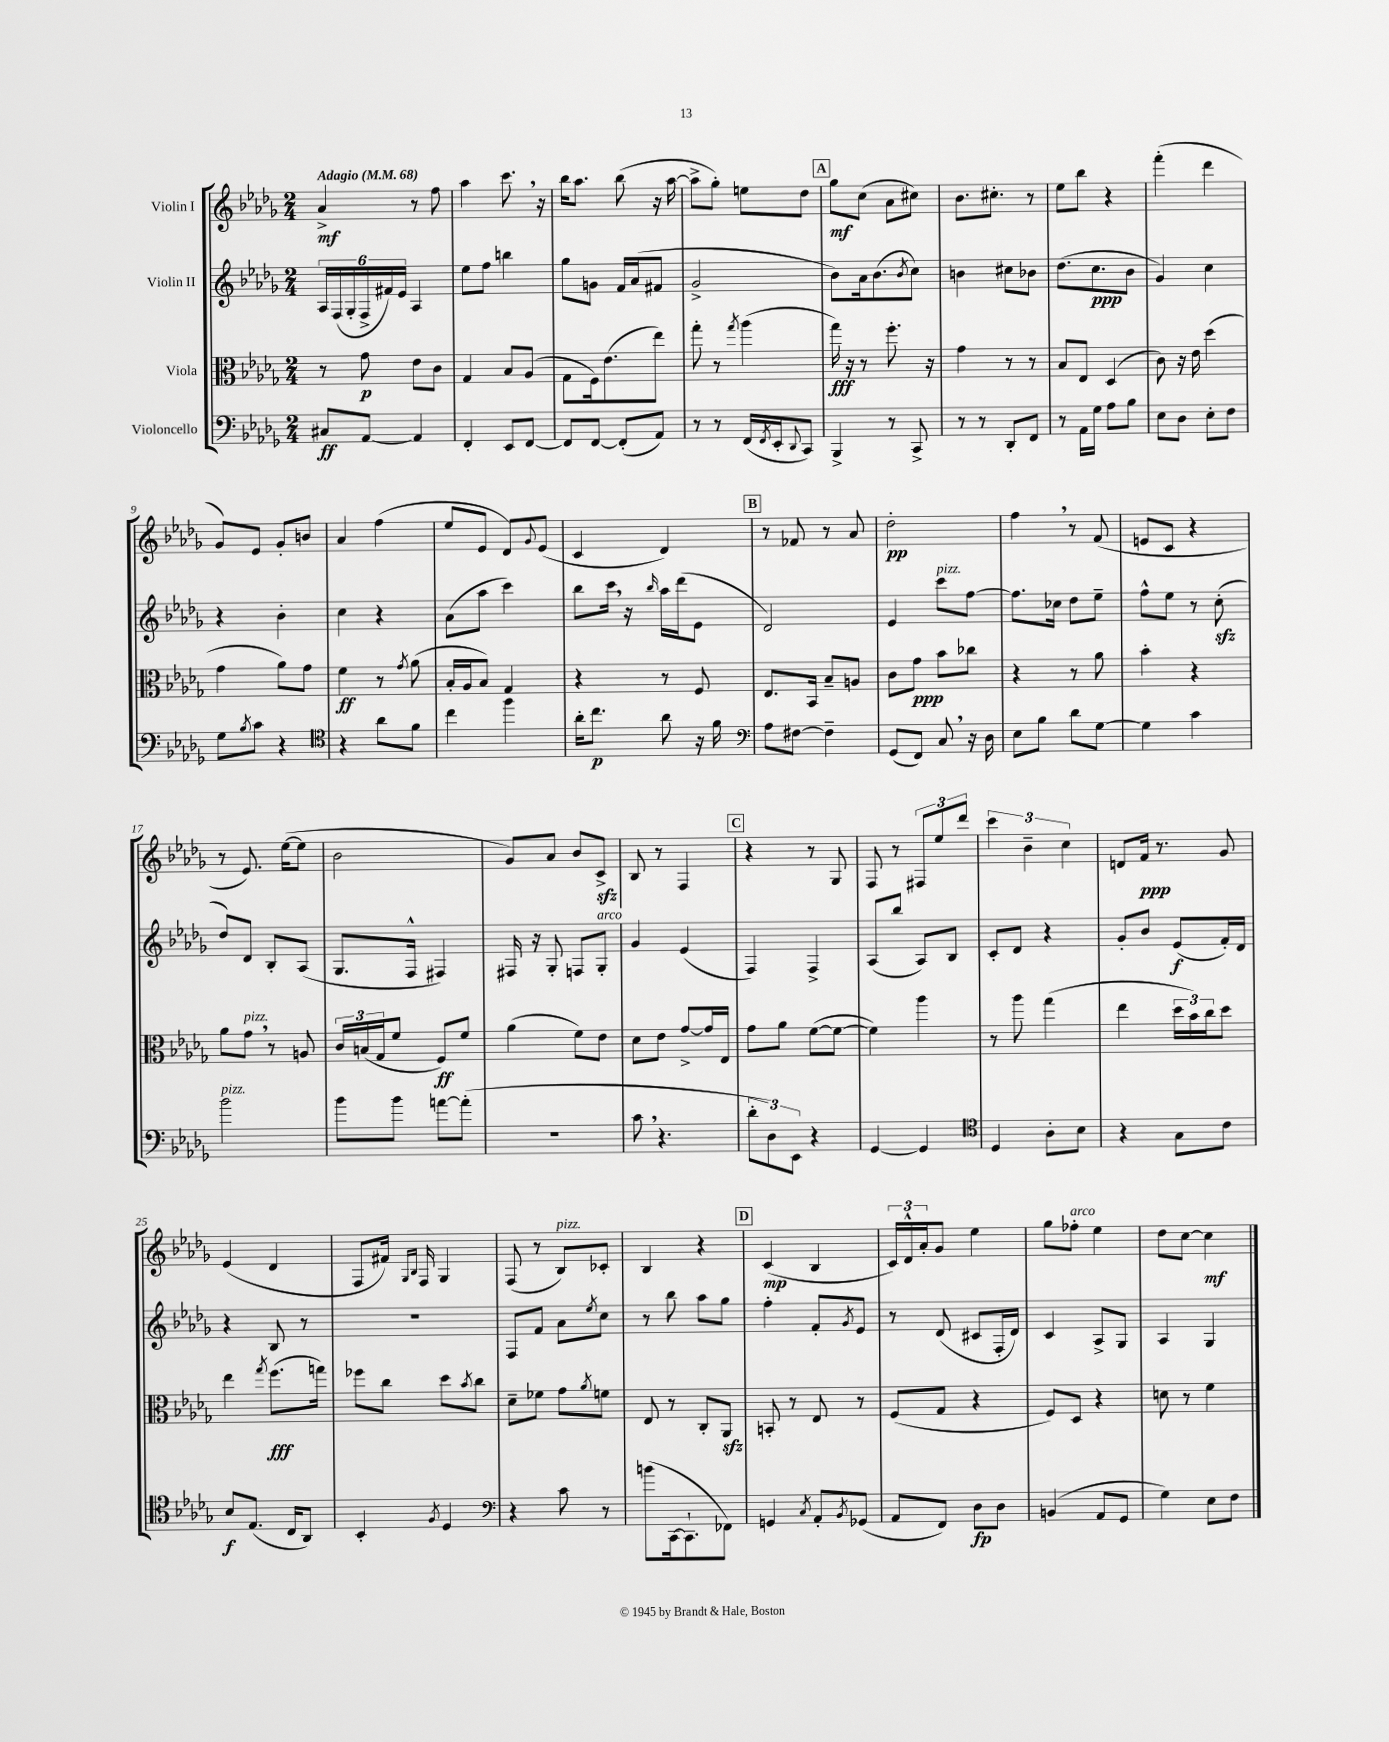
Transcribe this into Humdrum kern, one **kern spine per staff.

**kern	**kern	**kern	**kern
*staff4	*staff3	*staff2	*staff1
*clefF4	*clefC3	*clefG2	*clefG2
*k[b-e-a-d-g-]	*k[b-e-a-d-g-]	*k[b-e-a-d-g-]	*k[b-e-a-d-g-]
*M2/4	*M2/4	*M2/4	*M2/4
*MM68	*MM68	*MM68	*MM68
8C#	8r	24A-	4a-^
.	.	(24F	.
.	.	24G-'	.
[8AA-	8g-	24F^	.
.	.	24f#)	.
.	.	24e-	.
4AA-]	8e-	4A-	8r
.	8c	.	8ff
=	=	=	=
4FF'	4G-	8ee-	4aa-
.	.	8ff	.
8EE-	8B-	4bb	8.ccc
[8FF	(8A-	.	.
.	.	.	16r
=	=	=	=
8FF]	8G-	8gg-	16bb-
.	.	.	8.aa-
[8FF	16F)	8g	.
.	(8.e-	.	.
(8FF']	.	16f	(8bb-
.	.	(16a-	.
8AA-)	8ee-)	8f#	16r
.	.	.	[16aa-
=	=	=	=
8r	8gg-'	2g-^	8aa-^]
8r	8r	.	8gg-')
.	8qgg-	.	.
(16FF	(4aa-	.	8ee
8qFF	.	.	.
16EE-'	.	.	.
8qqDD-	.	.	.
8CC)	.	.	8dd-
=	=	=	=
4BBB-^	16gg-)	8b-)	8gg-
.	16r	.	.
.	8r	16a-	(8cc
.	.	(8.b-	.
8r	8.ff'	.	8a-
.	.	8qb-	.
8CC^	.	8cc)	8cc#)
.	16r	.	.
=	=	=	=
8r	4g-	4b	8.b-
8r	.	.	.
.	.	.	8.cc#'
8DD-'	8r	8cc#	.
8FF	8r	8b-	8r
=	=	=	=
8r	8B-	(8.dd-	8ee-
16AA-	8E-	.	8bb-
16G-	.	8.cc	.
8A-	(4D-	.	4r
8B-	.	8b-	.
=	=	=	=
8E-	8c)	4g-)	(4fff'
8D-	16r	.	.
.	16e-	.	.
8E-'	(4dd-	4cc	4ddd-
8F	.	.	.
=	=	=	=
8G-	4g-	4r	8g-)
8qB-	.	.	.
8c	.	.	8e-
4r	8a-)	4b-'	8g-'
.	8g-	.	8b
=	=	=	=
*clefC4	*	*	*
4r	4f	4cc	4a-
8a-	8r	4r	(4ff
.	8qg-	.	.
8f	(8a-	.	.
=	=	=	=
4cc	16B-'	(8a-	8ee-
.	16A-	.	.
.	8B-)	8aa-	8e-
4ff	4G-	4ccc)	8d-)
.	.	.	8qqg-
.	.	.	(8e-
=	=	=	=
16a-'	4r	8bb-	4c
8.cc	.	.	.
.	.	16ccc	.
.	.	16r	.
.	.	16qqbb-	.
8a-	8r	16aa-	4d-)
.	.	(16ddd-	.
16r	8F	8e-	.
16f	.	.	.
=	=	=	=
*clefF4	*	*	*
8A-	8.E-	2d-)	8r
[8F#	.	.	8f-
.	16BB-	.	.
4F#~]	8B-~	.	8r
.	8A	.	8a-
=	=	=	=
(8GG-	8c	4e-	2dd-'
8FF)	8g-	.	.
8C	8b-	8ccc	.
16r	8cc-	[8ff	.
16D-	.	.	.
=	=	=	=
8E-	4r	8.ff]	4ff
8B-	.	.	.
.	.	16cc-	.
8d-	8r	8dd-	8r
[8G-	8a-	8ee-~	(8f
=	=	=	=
4G-]	4b-'	8ff^^	8e
.	.	8ee-	8c
4c	4r	8r	4r
.	.	(8cc'	.
=	=	=	=
2b-	8a-	8dd-)	8r
.	8g-	8d-	8.e-)
.	8r	8B-'	.
.	.	.	([16ee-
.	8A	(8A-	8ee-]
=	=	=	=
8b-	24c	8.G-	2b-
.	(24B	.	.
.	24G-	.	.
8b-	8f	.	.
.	.	16F^^	.
[8a	8F)	4F#)	.
(8a']	8f	.	.
=	=	=	=
2r	(4a-	16F#	8g-)
.	.	16r	.
.	.	8G-'	8a-
.	8f)	8F	8b-
.	8e-	8G-'	8c^
=	=	=	=
8c	8d-	4g-	8B-
4.r	8e-	.	8r
.	[8g-^	(4e-	4F
.	16g-]	.	.
.	16E-	.	.
=	=	=	=
12d-'	8g-	4F)	4r
12D-)	.	.	.
.	8a-	.	.
12EE-	.	.	.
4r	([8f	4F^	8r
.	8f_	.	8G-
=	=	=	=
[4GG-	4f])	(8A-	8F
.	.	8bb-	8r
4GG-]	4aa-	8A-)	12F#
.	.	.	12ee-
.	.	8B-	.
.	.	.	12ddd-
=	=	=	=
*clefC4	*	*	*
4D-	8r	8c'	6ccc
.	8aa-	8d-	.
.	.	.	6b-~
8A-'	(4gg-	4r	.
.	.	.	6cc
8B-	.	.	.
=	=	=	=
4r	4ee-	8g-'	8d
.	.	8b-	16f
.	.	.	8.r
8G-	24dd-	(8e-	.
.	24b-)	.	.
.	24cc	.	.
8c	8dd-	16f')	8g-
.	.	16d-	.
=	=	=	=
8B-	4ee-	4r	(4e-
(8.E-	.	.	.
.	8qgg-	.	.
.	(8.ff	8B-	4d-
16C	.	.	.
8AA-)	.	8r	.
.	16gg)	.	.
=	=	=	=
4BB-'	8ff-	2r	8F
.	8cc	.	16f#)
.	.	.	16qqG-
.	.	.	16qqB-
.	.	.	16F
8qF	.	.	.
4D-	8dd-	.	4G-
.	8qb-	.	.
.	8cc	.	.
=	=	=	=
*clefF4	*	*	*
4r	8d-~	8F	(8F
.	8f-	8f	8r
8c	8g-	8a-	8B-)
.	8qa-	8qee-	.
8r	8f	8cc	8c-'
=	=	=	=
(8b	8E-	8r	4B-
[16CC	8r	8bb-	.
8.CC`]	.	.	.
.	8C'	8aa-	4r
8FF-)	8AA-	8gg-	.
=	=	=	=
4GG	8BB'	4ff'	(4c
.	8r	.	.
8qC	.	.	.
8AA-'	8E-	8f'	4B-
8qBB-	.	8qg-	.
(8GG-	8r	8e-	.
=	=	=	=
8AA-	(8F	8r	24c)
.	.	.	24d-^^
.	.	.	24a-'
8FF)	8G-	(8d-	8g-
8D-	4r	8c#	4ee-
8D-	.	16F'	.
.	.	16d-)	.
=	=	=	=
(4BB	8F)	4c	8gg-
.	8D-	.	8ff-'
8AA-	4r	8A-^	4ee-
8GG-	.	8G-	.
=	=	=	=
4G-)	8d	4A-	8dd-
.	8r	.	[8cc
8E-	4f	4G-	4cc]
8F	.	.	.
==	==	==	==
*-	*-	*-	*-
